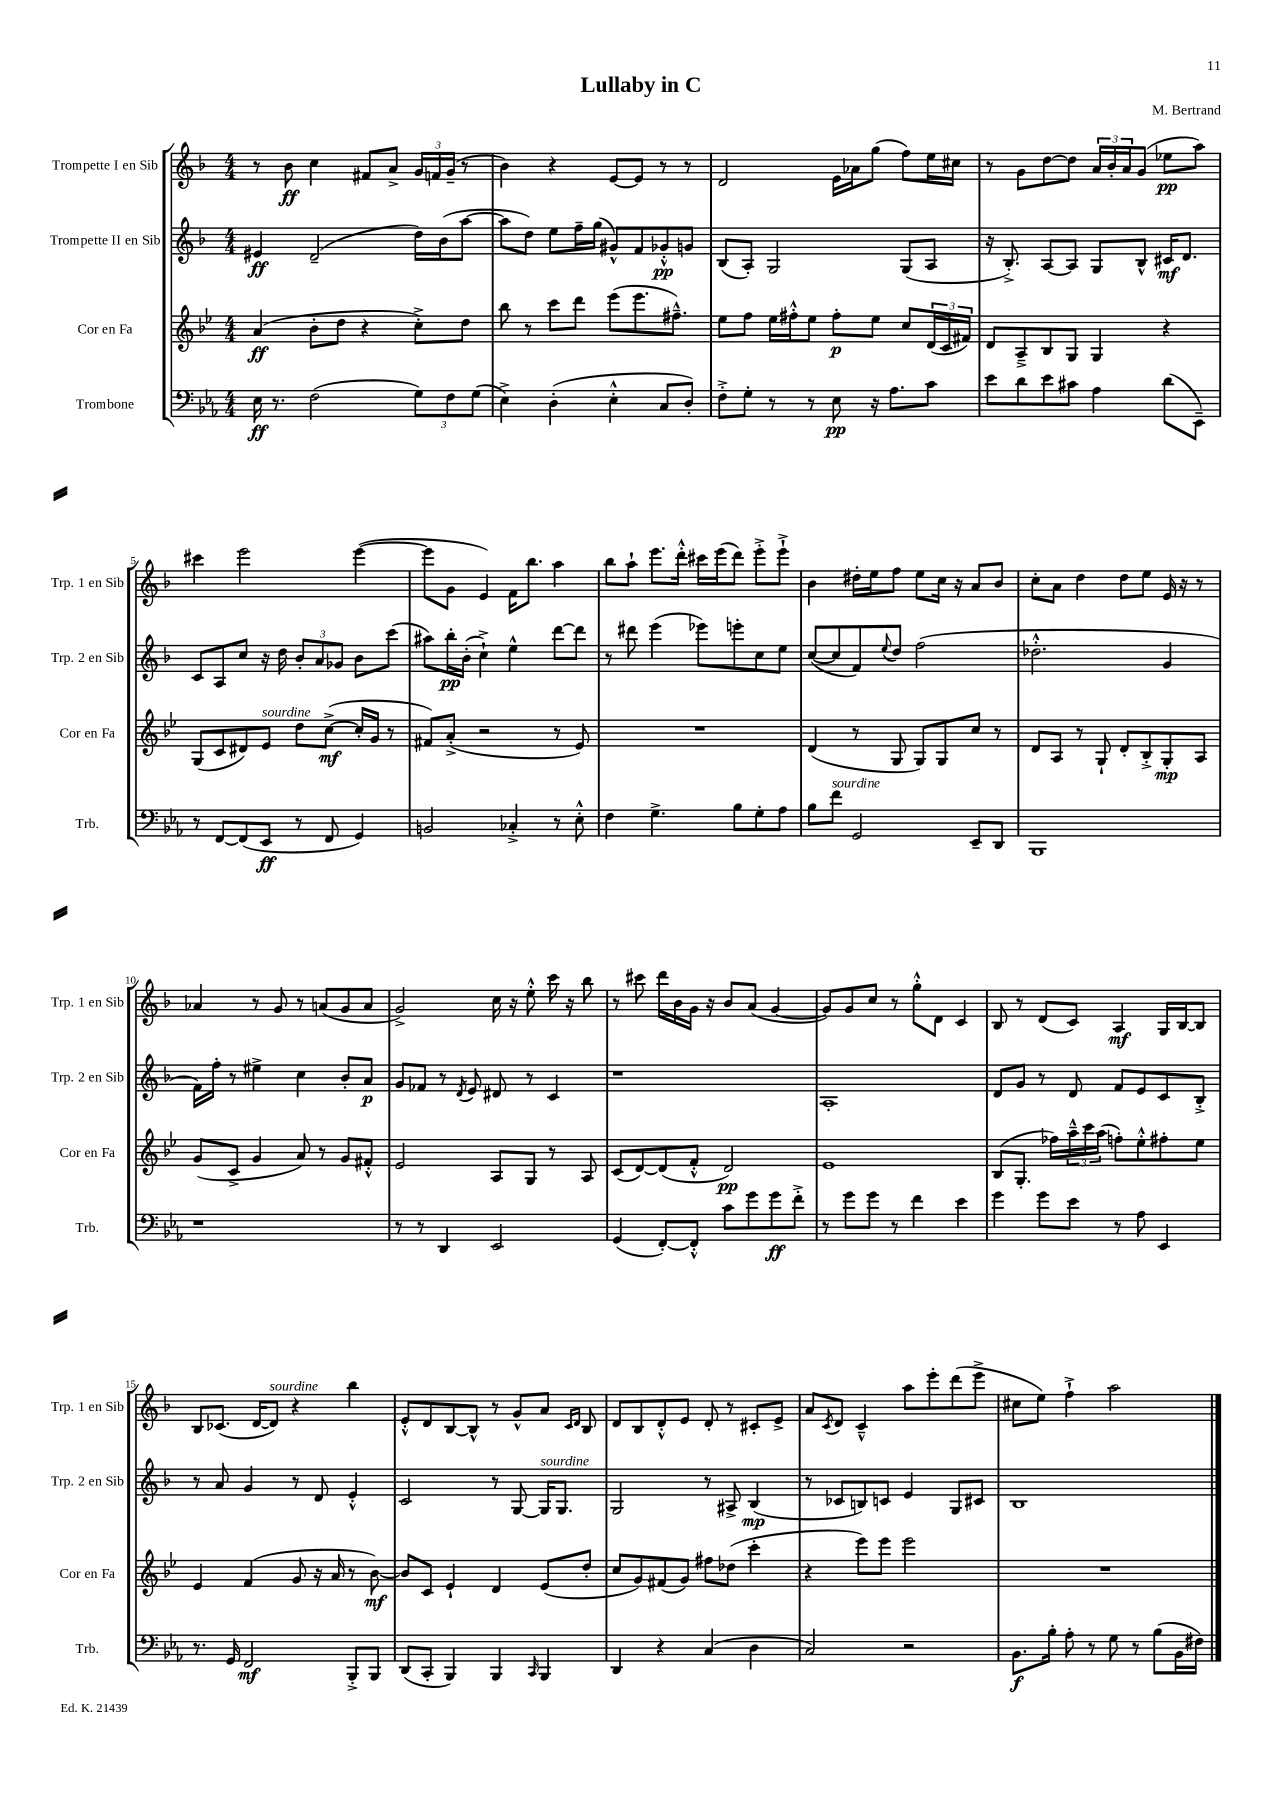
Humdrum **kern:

**kern	**kern	**kern	**kern
*staff4	*staff3	*staff2	*staff1
*clefF4	*clefG2	*clefG2	*clefG2
*k[b-e-a-]	*k[b-e-]	*k[b-]	*k[b-]
*M4/4	*M4/4	*M4/4	*M4/4
16E-	(4a	4e#	8r
8.r	.	.	.
.	.	.	8b-
(2F	8b-'	(2d~	4cc
.	8dd	.	.
.	4r	.	8f#
.	.	.	8a^
12G)	8cc'^)	16dd)	24g
.	.	.	24f
.	.	(16b-	.
12F	.	.	(24g~
.	8dd	[8aa	8r
(12G	.	.	.
=	=	=	=
4E-^)	8bb-	8aa]	4b-)
.	8r	8dd)	.
(4D'	8ccc	8ee	4r
.	8ddd	16ff~	.
.	.	(16gg	.
4E-'^^	(8eee-	8g#^^)	[8e
.	8.eee-	8f	8e]
8C	.	8g-'^^	8r
.	8.ff#~^^)	.	.
8D')	.	8g	8r
=	=	=	=
8F'^	8ee-	(8B-	2d
8G'	8ff	8A')	.
8r	16ee-	2G	.
.	16ff#'^^	.	.
8r	8ee-	.	.
8E-	8ff#'	.	16e
.	.	.	16a-
16r	8ee-	.	(8gg
8.A-	.	.	.
.	8cc	(8G	8ff)
8c	(24d	8A	16ee
.	24c	.	.
.	.	.	16cc#
.	24f#)	.	.
=	=	=	=
8e-	8d	16r	8r
.	.	8.B-'^)	.
8d	8A~^	.	8g
8e-	8B-	[8A	[8dd
8c#	8G	8A]	8dd]
4A-	4G	8G	24a
.	.	.	24b-'
.	.	.	24a
.	.	8B-^^	(8g
(8d	4r	16c#	8ee-
.	.	8.d	.
8EE-~)	.	.	8aa)
=	=	=	=
8r	(8G	8c	4ccc#
[8FF	8c	8A	.
(8FF]	8d#)	8cc	2eee
8EE-	8e-	16r	.
.	.	16dd	.
8r	8dd	12b-'	.
.	.	12a	.
8FF	([8cc^	.	.
.	.	12g-	.
4GG)	16cc']	8b-	([4eee
.	16g	.	.
.	8r	(8ccc	.
=	=	=	=
2BB	8f#)	8aa#)	8eee]
.	(8a'^	16bb-'	8g
.	.	(16b-'	.
.	2r	4cc`^)	4e)
4C-'^	.	4ee^^	16f
.	.	.	8.bb-
8r	8r	[8ddd	4aa
8E-'^^	8e-)	8ddd]	.
=	=	=	=
4F	1r	8r	8bb-
.	.	8ddd#	8aa`
4.G^	.	(4eee	8.eee
.	.	.	16ddd'^^
.	.	8eee-)	16ccc#
.	.	.	(16eee
8B-	.	8eee'	8ddd)
8G'	.	8cc	8eee'^
8A-	.	8ee	8eee`^
=	=	=	=
8B-	(4d	([8cc	4b-
8f	.	8cc]	.
2GG	8r	8f)	16dd#'
.	.	.	16ee
.	.	8qqee	.
.	8G	8dd	8ff
.	8G)	(2ff	8ee
.	8G	.	16cc
.	.	.	16r
8EE-~	8cc	.	8a
8DD	8r	.	8b-
=	=	=	=
1BBB-	8d	2.dd-'^^	8cc'
.	8A	.	8a
.	8r	.	4dd
.	8G`	.	.
.	8d'	.	8dd
.	8B-'^	.	8ee
.	8G'	4g	16e
.	.	.	16r
.	8A	.	8r
=	=	=	=
1r	(8g	16f)	4a-
.	.	16ff'	.
.	8c^	8r	.
.	4g	4ee#^	8r
.	.	.	8g
.	8a)	4cc	8r
.	8r	.	(8a
.	8g	8b-'	8g
.	8f#'^^	8a	8a
=	=	=	=
8r	2e-	8g	2g^)
8r	.	8f-	.
4DD	.	8r	.
.	.	8qd	.
.	.	8e	.
2EE-	8A	8d#	16cc
.	.	.	16r
.	8G	8r	8ee'^^
.	8r	4c	16ccc
.	.	.	16r
.	8A	.	8bb-
=	=	=	=
(4GG	(8c	1r	8r
.	[8d)	.	8ccc#
[8FF')	(8d]	.	16ddd
.	.	.	16b-
8FF'^^]	8f'^^	.	16g
.	.	.	16r
8c	2d)	.	8b-
8g	.	.	(8a
8g	.	.	[4g
8f'^	.	.	.
=	=	=	=
8r	1e-	1A'	8g])
8g	.	.	8g
8g	.	.	8cc
8r	.	.	8r
4f	.	.	8gg'^^
.	.	.	8d
4e-	.	.	4c
=	=	=	=
4g	(8B-	8d	8B-
.	8.G'	8g	8r
8g	.	8r	(8d
.	16ff-)	.	.
8e-	24aa~^^	8d	8c)
.	24ccc	.	.
.	(24aa	.	.
8r	8ff')	8f	4A
8A-	8ee-'^^	8e	.
4EE-	8ff#'	8c	16G
.	.	.	[16B-
.	8ee-	8B-'^	8B-]
=	=	=	=
8.r	4e-	8r	8B-
.	.	8a	(8.c-
16GG	.	.	.
2FF	(4f	4g	.
.	.	.	[16d
.	.	.	8d])
.	8g	8r	4r
.	16r	8d	.
.	16a	.	.
8BBB-'^	8r	4e'^^	4bb-
8BBB-	[8b-)	.	.
=	=	=	=
(8DD	8b-]	2c	8e'^^
8CC'	8c	.	8d
4BBB-)	4e-`	.	[8B-
.	.	.	8B-^^]
4BBB-	4d	8r	8r
.	.	[8G	8g^^
16qqCC	.	.	.
4BBB-	(8e-	16G]	8a
.	.	8.G	.
.	.	.	16qqc
.	.	.	16qqd
.	8dd'	.	8B-
=	=	=	=
4DD	8cc	2G	8d
.	8g)	.	8B-
4r	(8f#	.	8d'^^
.	8g)	.	8e
(4C	8ff#	8r	8d'
.	(8dd-	8A#^	8r
4D	4ccc'	(4B-	8c#'
.	.	.	8e^
=	=	=	=
2C)	4r	8r	8a
.	.	.	8qc
.	.	8c-	8d
.	8eee-)	8B)	4c~^^
.	8eee-	8c	.
2r	2eee-	4e	8aa
.	.	.	8eee'
.	.	8G	(8ddd
.	.	8c#	8eee^
=	=	=	=
8.BB-	1r	1B-	8cc#
.	.	.	8ee)
16B-'	.	.	.
8A-'	.	.	4ff`^
8r	.	.	.
8G	.	.	2aa
8r	.	.	.
(8B-	.	.	.
16BB-	.	.	.
16F#)	.	.	.
==	==	==	==
*-	*-	*-	*-
